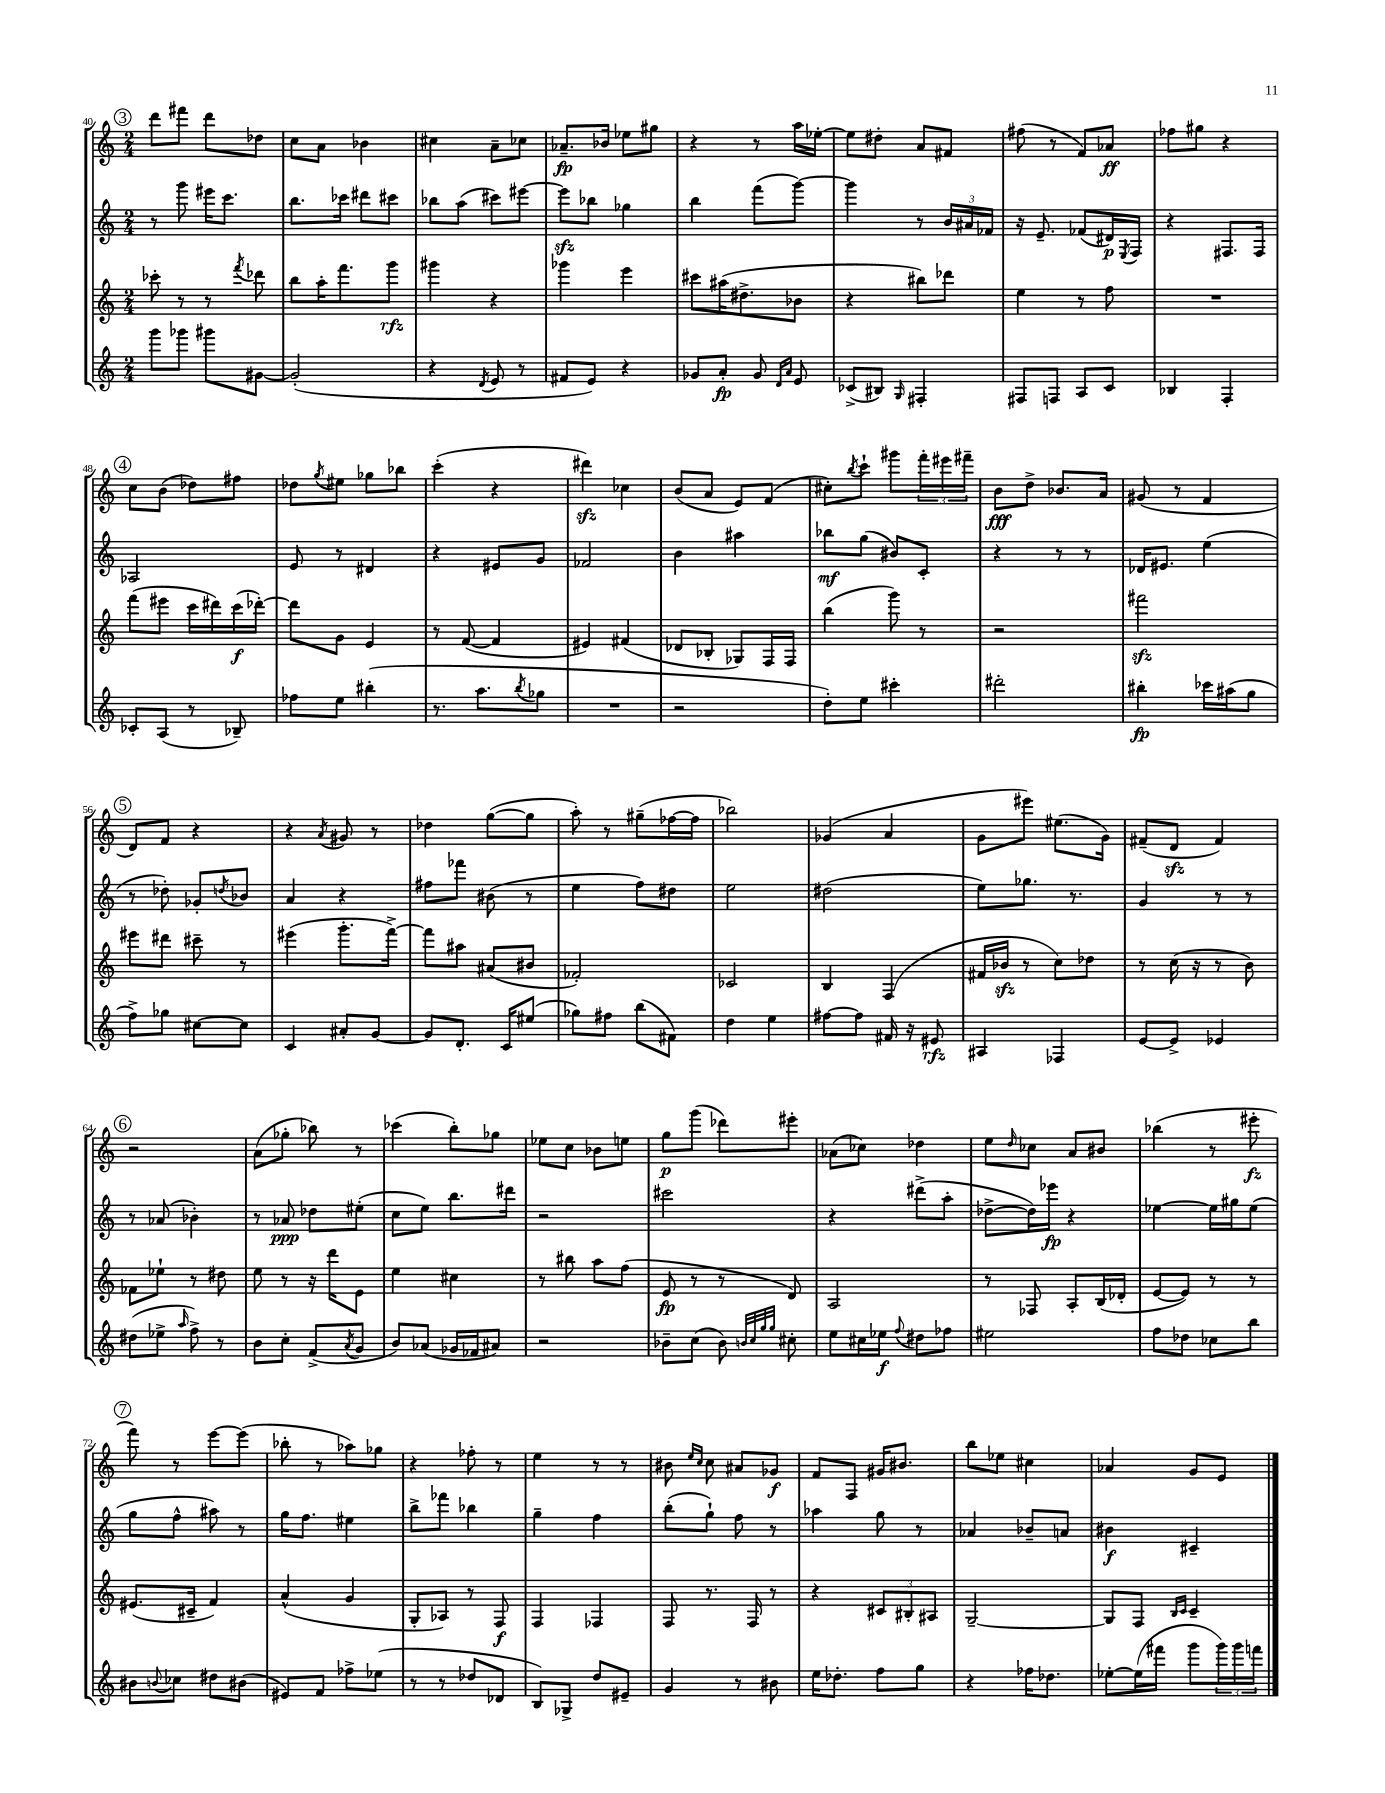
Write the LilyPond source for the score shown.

<<
\new StaffGroup <<
\new Staff = "s0" {
    \clef treble \key c \major \numericTimeSignature \time 2/4
    \mark \markup { \circle "3" } d'''8 fis'''8 d'''8 des''8 |
    c''8 a'8 bes'4 |
    cis''4 a'8-- ces''8 |
    aes'8.--\fp bes'16 ees''8 gis''8 |
    r4 r8 a''16 ees''16~-. |
    ees''8 dis''8-. a'8 fis'8 |
    fis''8( r8 f'8) aes'8\ff |
    fes''8 gis''8 r4 |
    \mark \markup { \circle "4" } c''8 b'8( des''8) fis''8 |
    des''8 \acciaccatura { g''8 } eis''8 ges''8 bes''8 |
    c'''4-.( r4 |
    dis'''4\sfz) ces''4 |
    b'8( a'8 e'8) f'8( |
    cis''8-.) \acciaccatura { b''8 } c'''8-! gis'''8 \tuplet 3/2 { f'''16-. eis'''16 fis'''16-- } |
    b'8\fff d''8-> bes'8. a'16 |
    gis'8( r8 f'4 |
    \mark \markup { \circle "5" } d'8) f'8 r4 |
    r4 \acciaccatura { a'8 } gis'8 r8 |
    des''4 g''8~( g''8 |
    a''8-.) r8 gis''8--( fes''16~ fes''16 |
    bes''2) |
    ges'4( a'4 |
    g'8 eis'''8) eis''8.( g'16) |
    fis'8--( d'8\sfz fis'4) |
    \mark \markup { \circle "6" } r2 |
    a'8( ges''8-. bes''8) r8 |
    ces'''4( b''8-.) ges''8 |
    ees''8 c''8 bes'8 e''8 |
    g''8\p g'''8( des'''8) eis'''8-. |
    aes'8( ces''8) des''4 |
    e''8 \grace { d''16 } ces''8 a'8 bis'8 |
    bes''4( r8 eis'''8-.\fz |
    \mark \markup { \circle "7" } f'''8) r8 e'''8~ e'''8( |
    bes''8-. r8 aes''8) ges''8 |
    r4 fes''8-. r8 |
    e''4 r8 r8 |
    bis'8 \grace { e''16 c''16 } c''8 ais'8 ges'8\f |
    f'8 f8 gis'16 bis'8. |
    b''8 ees''8 cis''4 |
    aes'4 g'8 e'8 \bar "|." |
}
\new Staff = "s1" {
    \clef treble \key c \major \numericTimeSignature \time 2/4
    \mark \markup { \circle "3" } r8 g'''8 eis'''16 c'''8. |
    b''8. ces'''16 dis'''8 cis'''8 |
    bes''8 a''8( cis'''8) eis'''8~ |
    eis'''8\sfz bes''8 ges''4 |
    b''4 f'''8( g'''8~) |
    g'''4 r8 \tuplet 3/2 { b'16 ais'16 fes'16 } |
    r16 e'8.-- fes'8( dis'16\p) \acciaccatura { e8 } f16 |
    r4 fis8. fis16 |
    \mark \markup { \circle "4" } aes2 |
    e'8 r8 dis'4 |
    r4 eis'8 g'8 |
    fes'2 |
    b'4 ais''4 |
    bes''8\mf g''8( bis'8) c'8-. |
    r4 r8 r8 |
    des'16 eis'8. e''4( |
    \mark \markup { \circle "5" } r8 des''8-.) ges'8-. \acciaccatura { d''8 } bes'8 |
    a'4 r4 |
    fis''8 fes'''8 bis'8( r8 |
    e''4 f''8) dis''8 |
    e''2 |
    dis''2( |
    e''8) ges''8. r8. |
    g'4 r8 r8 |
    \mark \markup { \circle "6" } r8 aes'8( bes'4-.) |
    r8 aes'8\ppp des''8 eis''8-.( |
    c''8 e''8) b''8. dis'''16 |
    r2 |
    cis'''2 |
    r4 dis'''8->( a''8-. |
    des''8~-> des''16) ees'''16\fp r4 |
    ees''4~ ees''16 gis''16 ees''8( |
    \mark \markup { \circle "7" } g''8 f''8-^ ais''8) r8 |
    g''16 f''8. eis''4 |
    b''8-> fes'''8 bes''4 |
    g''4-- f''4 |
    b''8-.( g''8-!) f''8 r8 |
    aes''4 g''8 r8 |
    aes'4 bes'8-- a'8 |
    bis'4\f cis'4-- \bar "|." |
}
\new Staff = "s2" {
    \clef treble \key c \major \numericTimeSignature \time 2/4
    \mark \markup { \circle "3" } ces'''8-. r8 r8 \acciaccatura { f'''8 } des'''8 |
    b''8 a''16-. f'''8. g'''8\rfz |
    gis'''4 r4 |
    ges'''4 e'''4 |
    cis'''8 ais''16( dis''8.-> bes'8 |
    r4 bis''8) des'''8 |
    e''4 r8 f''8 |
    R2 |
    \mark \markup { \circle "4" } f'''8( eis'''8 c'''16 dis'''16) c'''16\f( des'''16~-.) |
    des'''8 g'8 e'4 |
    r8 f'8~( f'4 |
    eis'4) fis'4( |
    des'8 bes8-. ges8) f16 f16 |
    b''4( g'''8) r8 |
    r2 |
    fis'''2\sfz |
    \mark \markup { \circle "5" } eis'''8 dis'''8 cis'''8-- r8 |
    eis'''4( g'''8.-. f'''16~->) |
    f'''8 ais''8 ais'8( bis'8 |
    fes'2-.) |
    ces'2 |
    b4 f4( |
    fis'16 bes'16\sfz r8 c''8) des''8 |
    r8 c''16( r16 r8 b'8) |
    \mark \markup { \circle "6" } fes'8 ees''8-! r8 dis''8 |
    e''8 r8 r16 d'''16 e'8 |
    e''4 cis''4 |
    r8 bis''8 a''8 f''8( |
    e'8\fp r8 r8 d'8) |
    a2 |
    r8 fes8 a8-. b16( des'16-. |
    e'8~ e'8) r8 r8 |
    \mark \markup { \circle "7" } eis'8.( cis'16-- f'4) |
    a'4-^( g'4 |
    g8-. aes8) r8 f8\f |
    f4 fes4 |
    f8 r8. f16 r8 |
    r4 \tuplet 3/2 { cis'8 bis8-. ais8 } |
    g2~-- |
    g8 f8 \grace { b16 c'16 } c'4-- \bar "|." |
}
\new Staff = "s3" {
    \clef treble \key c \major \numericTimeSignature \time 2/4
    \mark \markup { \circle "3" } g'''8 ges'''8 gis'''8 gis'8~ |
    gis'2-.( |
    r4 \acciaccatura { d'8 } e'8 r8 |
    fis'8 e'8) r4 |
    ges'8 a'8-.\fp ges'8 \grace { d'16 a'16 } e'8 |
    ces'8->( bis8) \grace { g16 } fis4-. |
    fis8 f8 a8 c'8 |
    bes4 f4-. |
    \mark \markup { \circle "4" } ces'8-. a8( r8 bes8--) |
    fes''8 e''8 bis''4-.( |
    r8. a''8. \acciaccatura { b''8 } ges''8 |
    R2 |
    r2 |
    d''8-.) e''8 cis'''4-. |
    dis'''2-. |
    bis''4-.\fp ces'''16 ais''16( g''8 |
    \mark \markup { \circle "5" } f''8->) ges''8 cis''8~ cis''8 |
    c'4 ais'8-. g'8~ |
    g'8 d'8.-. c'16 eis''8( |
    ges''8) fis''8 b''8( fis'8) |
    d''4 e''4 |
    fis''8~ fis''8 fis'16 r16 eis'8\rfz |
    ais4 fes4 |
    e'8~ e'8-> ees'4 |
    \mark \markup { \circle "6" } dis''8( ees''8-> \grace { a''16 } f''8->) r8 |
    b'8 c''8-. f'8->( \acciaccatura { a'8 } g'8 |
    b'8) aes'8( ges'16 fes'16 ais'8) |
    r2 |
    bes'8-- c''8( bes'8) \grace { b'32 c''32 g''32 g''32 } cis''8-. |
    e''8 cis''16 ees''16\f \appoggiatura { f''8 } dis''8 fes''8 |
    eis''2 |
    f''8 des''8 ces''8 b''8 |
    \mark \markup { \circle "7" } bis'8 \appoggiatura { b'8 } ces''8 dis''8 bis'8( |
    eis'8) f'8 fes''8-> ees''8( |
    r8 r8 des''8 des'8 |
    b8) ges8-> d''8 eis'8-- |
    g'4 r8 bis'8 |
    e''16 des''8.-. f''8 g''8 |
    r4 fes''16 des''8. |
    ees''8~-. ees''16( fis'''16 g'''8 \tuplet 3/2 { g'''16) g'''16 f'''16 } \bar "|." |
}
>>
>>
\layout { \context { \Score currentBarNumber = #40 } }
